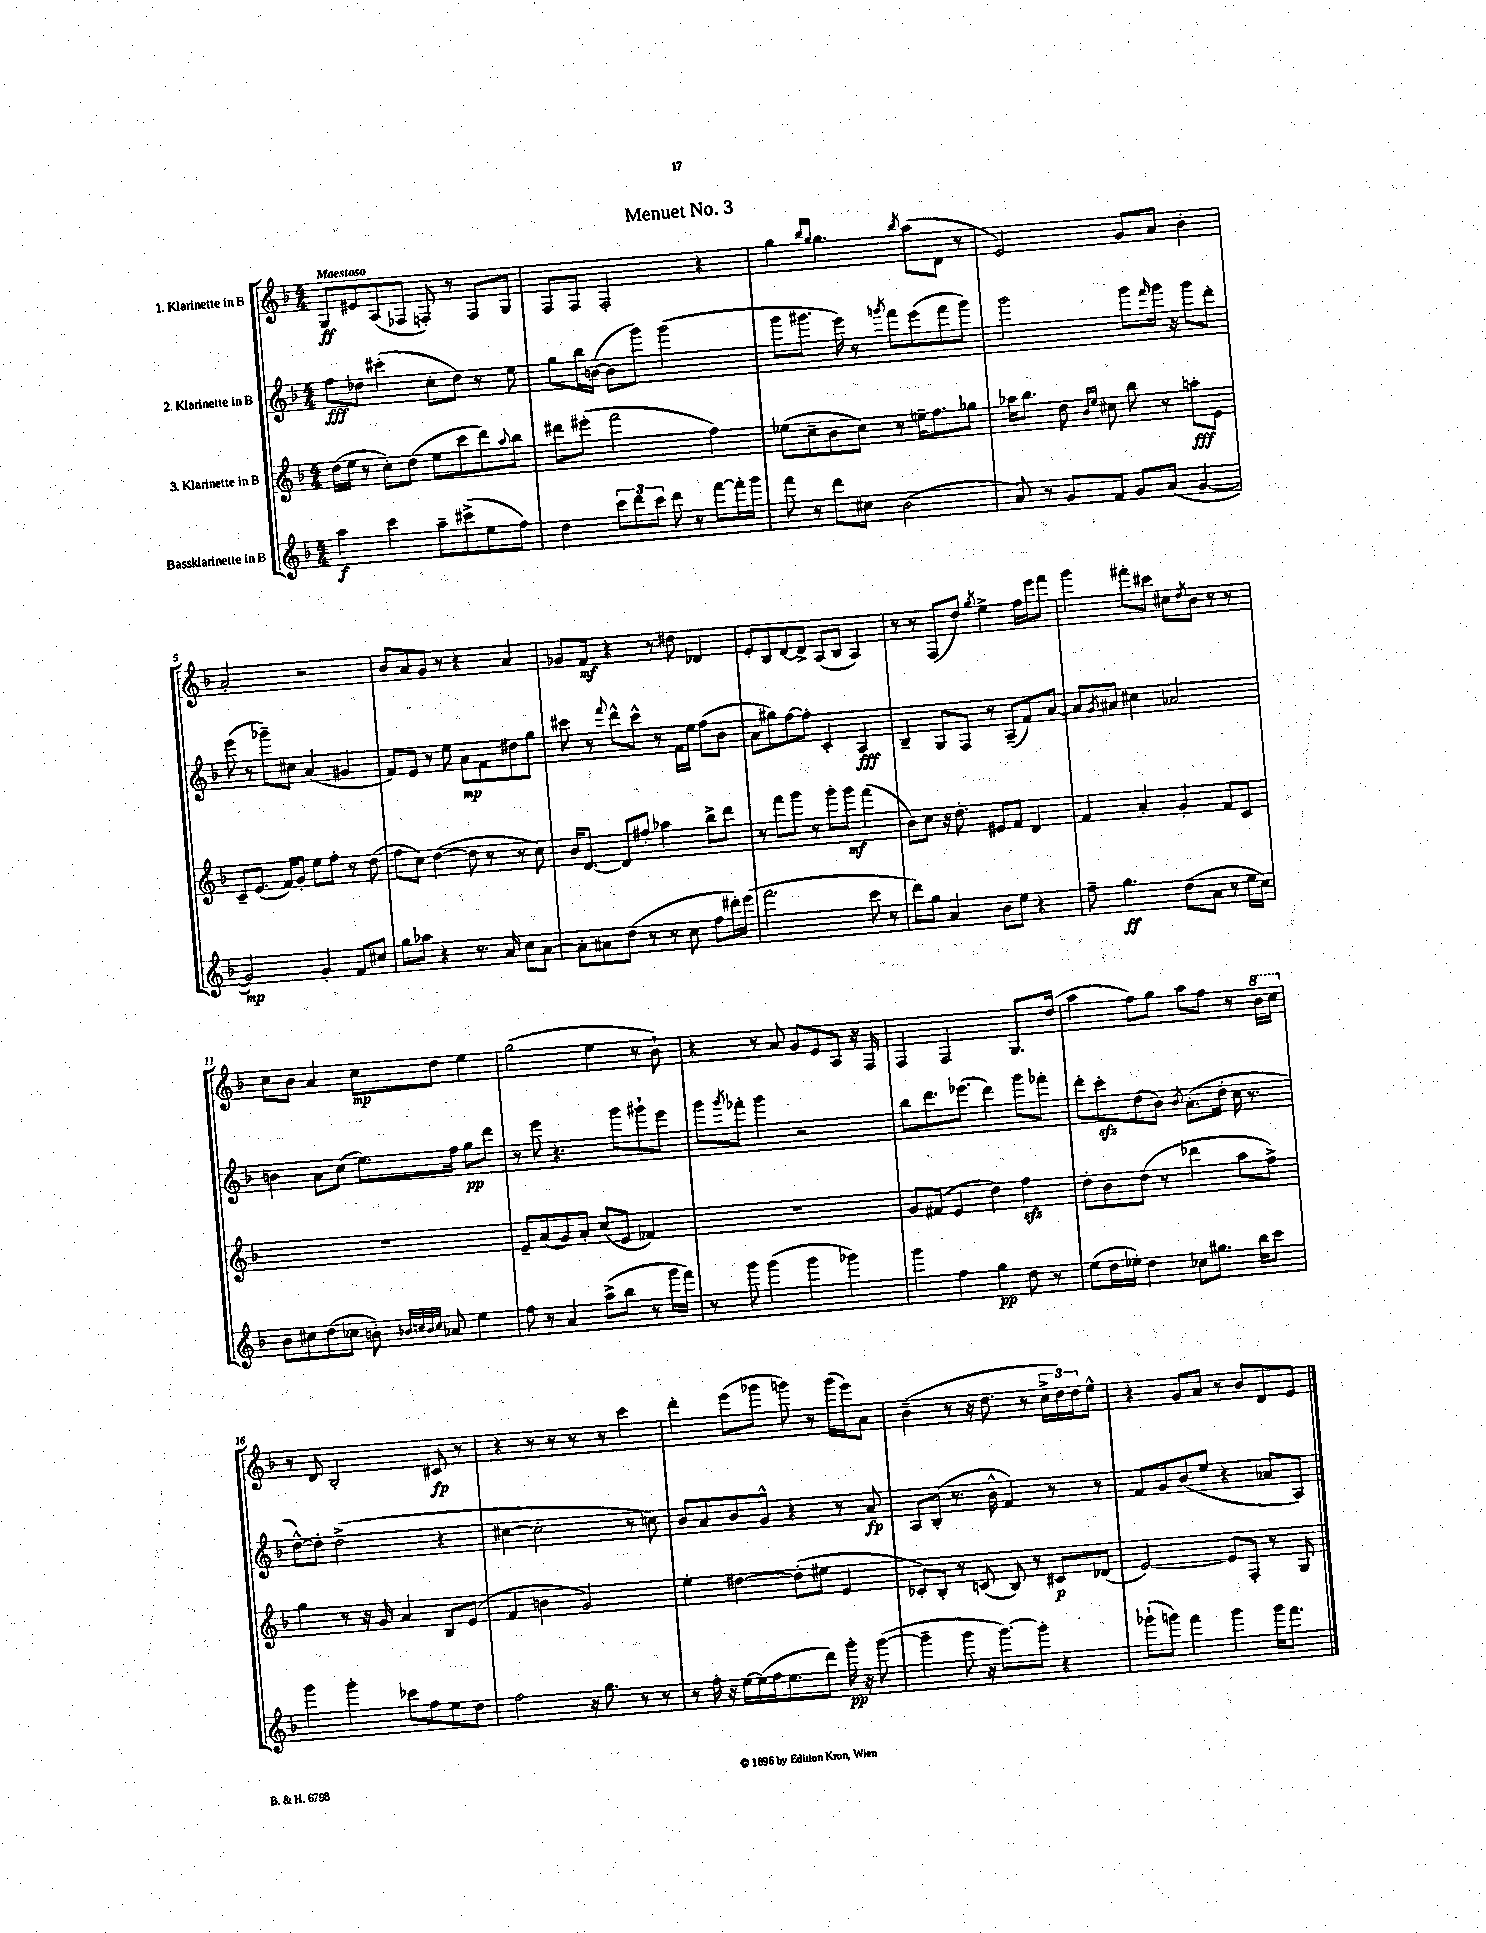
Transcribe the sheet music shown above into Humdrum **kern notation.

**kern	**kern	**kern	**kern
*staff4	*staff3	*staff2	*staff1
*clefG2	*clefG2	*clefG2	*clefG2
*k[b-]	*k[b-]	*k[b-]	*k[b-]
*M4/4	*M4/4	*M4/4	*M4/4
4aa	(16dd	8ff	8G
.	16ee	.	.
.	8r	8dd-	8e#
4ccc	8cc')	(4ccc#'	(8A
.	(8dd	.	8F-
8aa~	8ee	8cc'	8F')
(8ccc#^	8ccc	8dd-)	8r
8ee	8ddd)	8r	8F
.	8qqaa	.	.
8ff)	8bb-	8ee	8G
=	=	=	=
4dd	8ddd#	8gg	8F
.	(8eee#'	16bb-	8F
.	.	([16b	.
12ccc	2fff	8b]	2F'
12ddd	.	.	.
.	.	8ggg)	.
12ccc	.	.	.
8ddd	.	(2ggg	.
8r	.	.	.
[8fff	4ff)	.	4r
16fff']	.	.	.
16ggg	.	.	.
=	=	=	=
8fff	(8ee-	8ggg	4gg
8r	8cc~	8.ggg#	.
.	.	.	16qqbb-
.	.	.	16qqgg
8ddd	8b-	.	4.gg
.	.	16eee)	.
8cc#	8cc)	8r	.
.	.	8qggg	.
(2b-	8r	8fff	.
.	.	.	8qbb-
.	16ee~	(8eee	(8aa
.	8.ff	.	.
.	.	8fff	8d
.	8gg-	8ggg)	8r
=	=	=	=
8a)	16aa-	2ggg	2e)
.	8.bb-	.	.
8r	.	.	.
8g	8dd	.	.
.	16qqb-	.	.
.	16qqee	.	.
8f	8cc#	.	.
8g	8bb-	8ggg	8g
.	.	16qqfff	.
(8a	8r	16ggg	8a
.	.	16r	.
[4g	8aa'	8ggg	4b-'
.	8e	8ddd'	.
=	=	=	=
2g])	8c~	(8eee	2a'
.	(8.e	8r	.
.	.	8ggg-~)	.
.	16f)	.	.
.	8g'	8cc#	.
4g'	8ee	(4a	2r
.	8ff'	.	.
8f	8r	4g#	.
8cc#	(8dd	.	.
=	=	=	=
8gg	8ff	8f)	8b-
8aa-	8cc)	8e	8a
4r	([4dd	8r	8g
.	.	8ee	8r
8.r	8dd]	8a	4r
.	8r	8f	.
16a	.	.	.
8cc	8r	8dd#	4a
[8a	8cc)	8gg	.
=	=	=	=
8a']	16b-	8ccc#	8g-
.	[8.d	.	.
8a#	.	8r	8f
.	.	8qqfff	.
(8dd	8d]	8ddd^^	4r
8r	8ff#'	8ccc#^^	.
8r	4aa-	8r	8r
8cc	.	16f	8dd#
.	.	16ee	.
8ff	8bb-^	(8ff	4d-
16ddd#')	8ddd	8b-	.
(16eee	.	.	.
=	=	=	=
2.fff	8r	8a	8e'
.	8fff	8gg#)	8B-
.	8ggg	[8ff	[8d
.	8r	8ff']	8d^]
.	8ggg'	4c'	(8A
.	8ggg	.	8B-
8ccc	(4fff	4A	4A)
8r	.	.	.
=	=	=	=
8ddd)	8b-)	4B-~	8r
8gg	8cc	.	8r
4a	16r	8G	(8F
.	8.dd'	.	.
.	.	8F	8dd)
.	.	.	8qgg
8b-	8e#	8r	4ee^
8ee	8f	(8A~	.
4r	4d	8f)	16ff
.	.	.	16eee
.	.	[8a	8fff
=	=	=	=
8ff~	4f	8a]	4ggg
.	.	8qg	.
4.gg	.	8a#	.
.	4a'	4cc#	8fff#'
.	.	.	8ccc#
(8dd	4g'	2a-	8cc#
.	.	.	8qdd
8a	.	.	8b-
8r	8f	.	8r
16ee	8c	.	8r
16cc)	.	.	.
=	=	=	=
8b-	1r	4b	8cc
8cc#	.	.	8b-
(8dd	.	8a	4a
8cc-	.	(8cc	.
8b')	.	8.ee)	8cc
32qqb-	.	.	.
32qqcc	.	.	.
32qqb-	.	.	.
32qqcc	.	.	.
8a-	.	.	8dd
.	.	16ff	.
4ee	.	8gg	4ee
.	.	8ddd	.
=	=	=	=
8ff	8e~	8r	(2gg
8r	(8a	8eee	.
4a	8g)	4.r	.
.	8a'	.	.
(8aa^	(8cc	.	4ee
8bb-	8e	8ggg	.
8r	4f-)	8ggg#`	8r
16ggg	.	8eee	8b-`)
16fff)	.	.	.
=	=	=	=
8r	1r	8ggg	4r
.	.	8qggg	.
8ggg	.	8fff-'	.
(4ggg	.	4ggg	8r
.	.	.	8a
4ggg	.	2r	8g
.	.	.	8e
4ggg-)	.	.	8A
.	.	.	16r
.	.	.	16F
=	=	=	=
4ggg	8g	8bb-	4F
.	(8f#	8.ddd	.
4ff	4e	.	2F
.	.	(8.eee-	.
4gg	4dd)	4ddd)	.
8dd	4ff	8ggg	8.G
8r	.	8fff-'	.
.	.	.	(16dd
=	=	=	=
(8ee	8dd'	8ddd'	4aa
16dd	8b-	8ccc'	.
16ee-')	.	.	.
4dd	(8dd	(8dd	8ff)
.	8r	8b-)	8gg
.	.	8qb-	.
8cc-	4ddd-	(8.a'	8aa
8.gg#	.	.	8ff
.	.	16dd'	.
.	8aa	16cc	8r
16bb-	.	8.r	.
8ccc	8ff^)	.	16bb-
.	.	.	16ccc
=	=	=	=
4ggg	4gg	[8dd^^)	8r
.	.	8dd']	8d
4ggg'	8r	(2dd^	2B-'
.	16r	.	.
.	16g	.	.
8ccc-	4a	.	.
8ff	.	.	.
8ee	8B-	4r	8c#
8dd	(8e	.	8r
=	=	=	=
2ff	4f	[4cc#	4r
.	4b	2cc#']	8r
.	.	.	8r
16r	2g)	.	8r
8.gg	.	.	.
.	.	.	8r
8r	.	8r	4ccc
8r	.	8cc)	.
=	=	=	=
8r	4ee'	8b-	4ddd'
16ff'	.	8a	.
16r	.	.	.
[16ee	[4dd#	8b-	(8eee
(16ee]	.	.	.
16ff	.	8g^^	8ggg-
8.ee	.	.	.
.	(8dd#']	4r	8ggg)
8ddd)	8ee#	.	8r
16ggg'	4e	8r	(16ggg
16r	.	.	16eee)
([8ggg	.	8a	8a
=	=	=	=
4ggg~]	8c-')	8A	(4b-~
.	8B-'	(8B-'	.
8ggg	8r	8.r	8r
16r	(8c	.	16r
[8.ggg)	.	16b-^^	8.dd
.	8B-)	4f)	.
8ggg']	8r	.	8r
4r	8c#	8r	24cc^
.	.	.	24dd)
.	.	.	24dd
.	(8d-	8r	8ee^^
=	=	=	=
(8ggg-`	[2e)	8f	4r
8ggg)	.	8g	.
4fff	.	(8b-	8g
.	.	8ee	8a
4ggg	8e]	4r	8r
.	8F'	.	8b-
16ggg	8r	8a-	8d
8.fff	.	.	.
.	8G	8A)	8e
==	==	==	==
*-	*-	*-	*-
